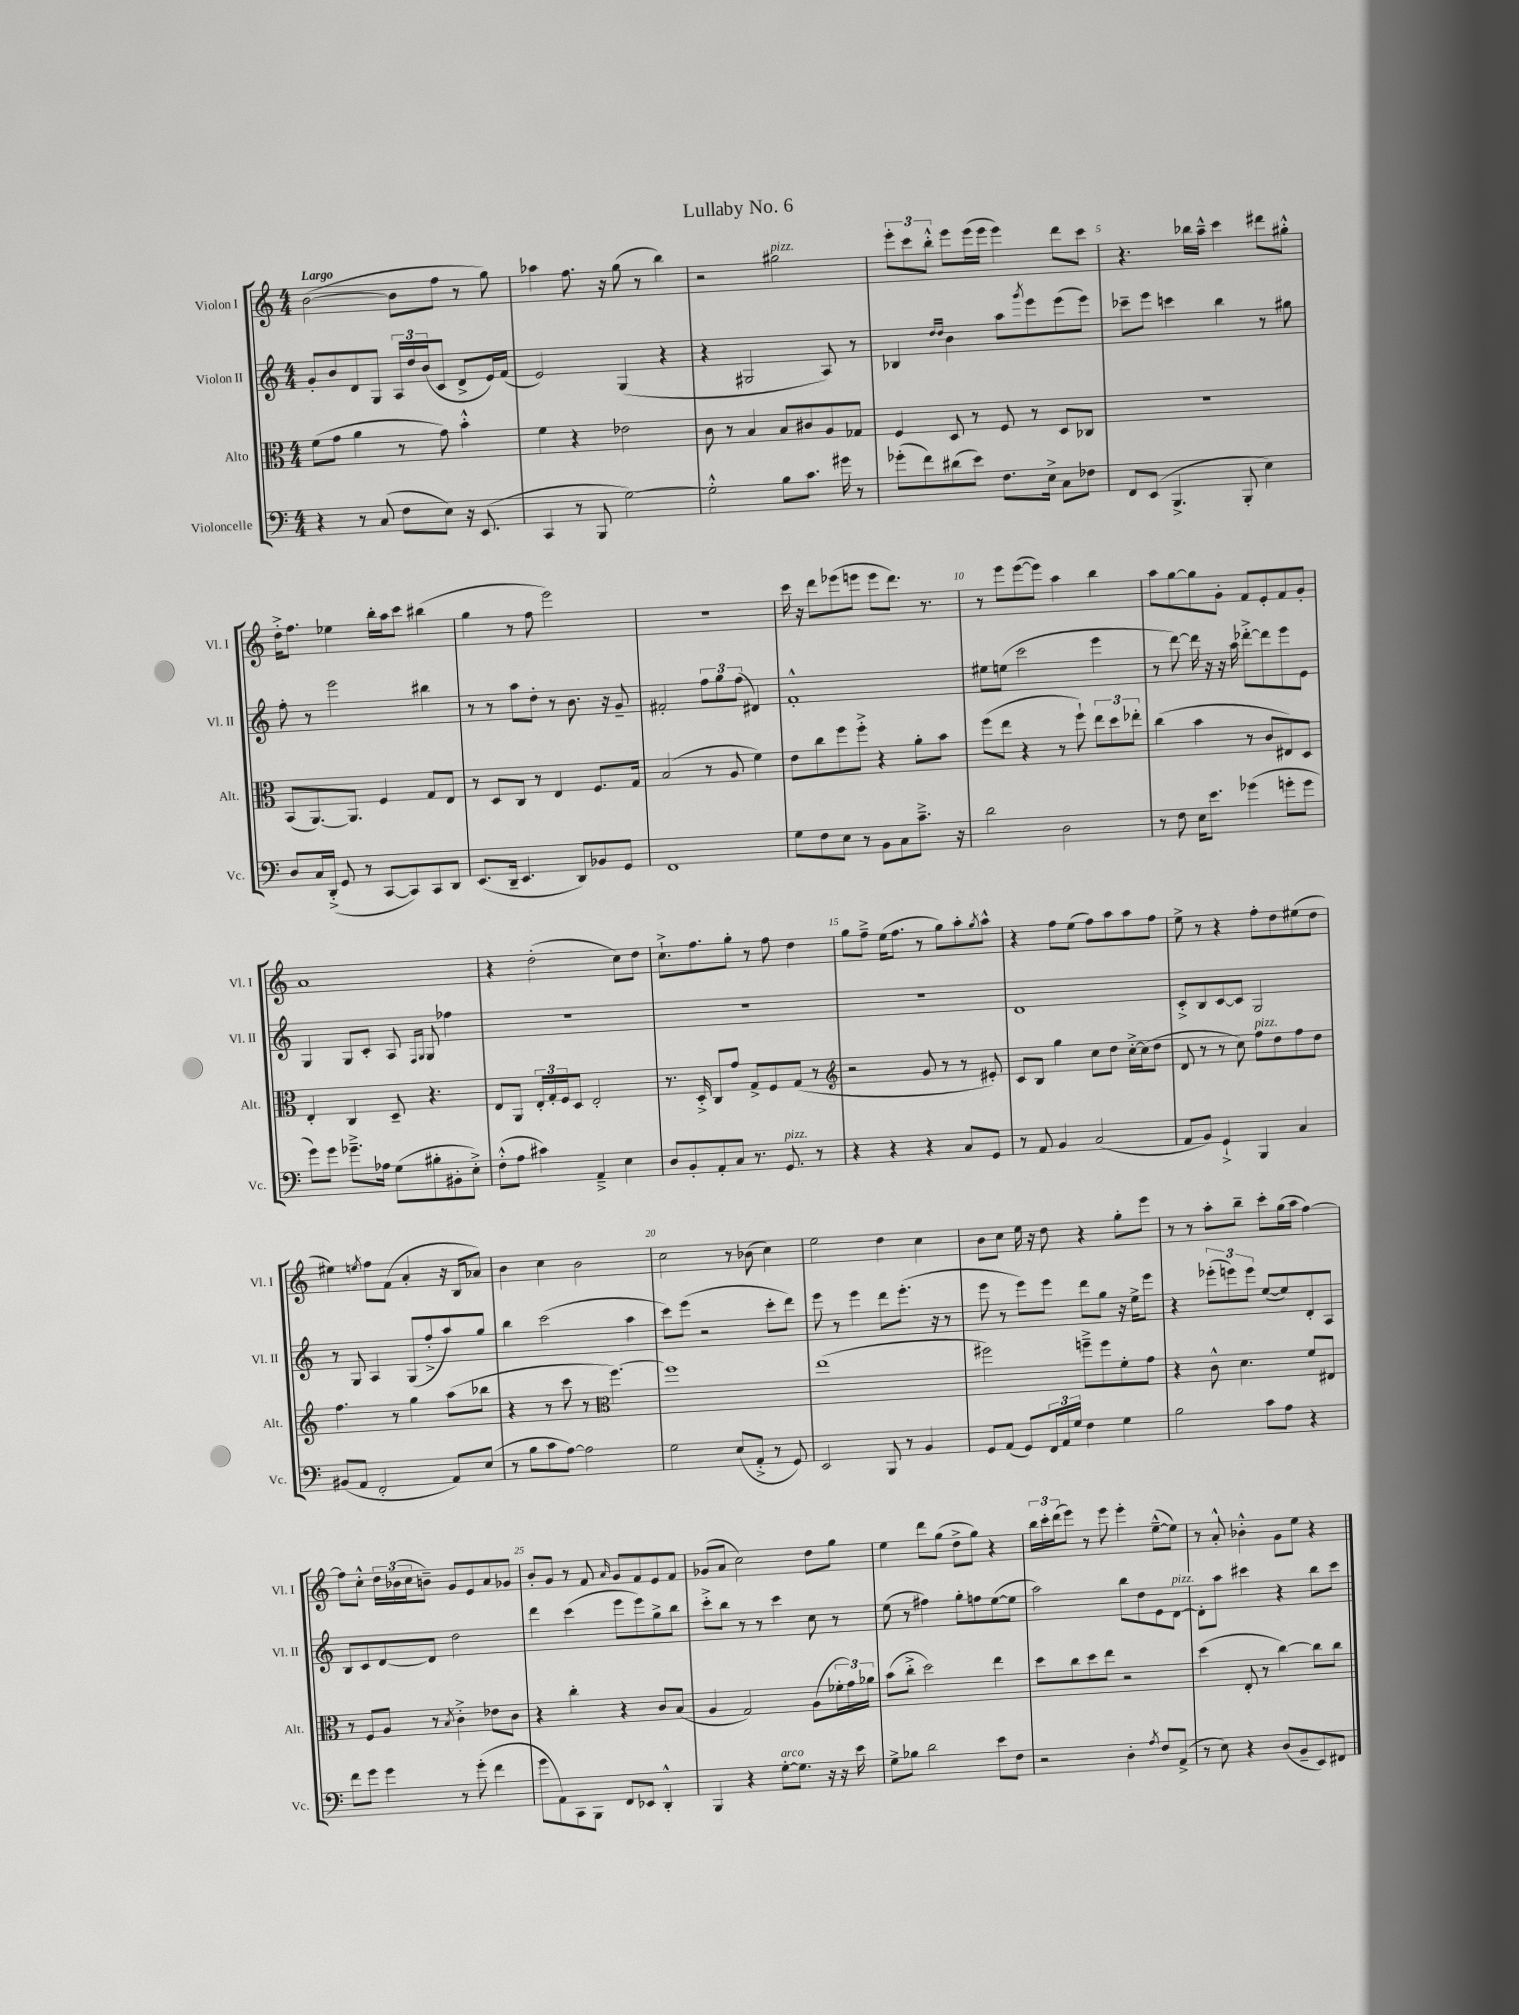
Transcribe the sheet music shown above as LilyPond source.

\header { title = "Lullaby No. 6" }
<<
\new StaffGroup <<
\new Staff = "s0" \with { instrumentName = "Violon I" shortInstrumentName = "Vl. I" } {
    \clef treble \key c \major \numericTimeSignature \time 4/4 \tempo "Largo"
    b'2~( b'8 f''8 r8 g''8) |
    aes''4 f''8. r16 g''8( r8 b''4) |
    r2 gis''2^\markup { \italic "pizz." } |
    \tuplet 3/2 { e'''8-. c'''8 b''8-.-^ } e'''8 e'''16( e'''16 e'''4) d'''8 c'''8 |
    r4. bes''16 a''16---^ c'''4 dis'''8 gis''8-.-^ |
    d''16-.-> f''8. ees''4 b''16-. a''16 c'''8 bis''4( |
    g''4 r8 f''8 e'''2) |
    R1 |
    c'''16 r16 d'''8 ees'''8( e'''8 e'''8 d'''8.) r8. |
    r8 e'''8 e'''8~( e'''8) a''4 b''4 |
    a''8 g''8~ g''8 g'8-. f'8 e'8-. f'8 g'8-. |
    a'1 |
    r4 d''2-.( c''8) d''8 |
    c''8.-!-> f''8. g''8-. r8 f''8 d''4 |
    g''8 f''8---> e''16( f''8. r8 g''8) a''8-. \acciaccatura { g''8 } a''8-^ |
    r4 f''8 e''8( f''8) a''8 a''8 f''8 |
    e''8-> r8 r4 f''8-. d''8 eis''8( d''8 |
    eis''4) \acciaccatura { e''8 } f''8 f'8( a'4-. r16 b16 aes'8) |
    b'4 c''4 b'2 |
    c''2 r8 bes'8( c''4) |
    e''2 d''4 c''4 |
    b'8 c''8 e''16 r16 d''8 r4 g''8-. e'''8 |
    r8 r8 a''8-. b''8-- c'''8-. g''16( a''16 f''4~) |
    f''8 c''8-.-^ \tuplet 3/2 { d''16 bes'16( c''16 } b'8--) g'8 e'8 a'8 ges'8 |
    b'8-. g'8 r8 f'8 \grace { a'16 } g'8 f'8 e'8 f'8 |
    ges'8( a'8 c''2) d''8 g''8 |
    e''4 d'''8 g''8( d''8-> g''8) r4 |
    \tuplet 3/2 { b''16 c'''16-. d'''16( } e'''8) r8 e'''8 e'''4-. e''8~---^( e''8) |
    r8 a'8-.-^ bes'4-.-^ g'8 e''8 r4 \bar "|." |
}
\new Staff = "s1" \with { instrumentName = "Violon II" shortInstrumentName = "Vl. II" } {
    \clef treble \key c \major \numericTimeSignature \time 4/4
    g'8-. b'8 d'8 g8 \tuplet 3/2 { a16 d''16 b'16( } c'8 d'8-> e'16) f'16( |
    e'2) g4( r4 |
    r4 gis2 a8) r8 |
    bes4 \grace { d''16 d''16 } b'4 a''8 \acciaccatura { g'''8 } e'''8 e'''8( e'''8) |
    ces'''8-- e'''8 c'''4 b''4 r8 gis''8 |
    f''8-. r8 e'''2 bis''4 |
    r8 r8 a''8 d''8-. r8 b'8. r16 g'8-- |
    fis'2-. \tuplet 3/2 { f''8 g''8 f''8( } dis'4) |
    f'1-.-^ |
    eis''8 e''8( c'''2 e'''4 |
    r8 d'''8~) d'''16 r16 r16 a''16 des'''8~-.-> des'''8 e'''8 e'8 |
    g4 g8 c'8-. a8 \grace { f16 g16 } g8 fes''4 |
    R1 |
    R1 |
    R1 |
    d'1 |
    c'8-.-> b8 c'8~ c'8 g2 |
    r8 g8 a4 g8( f''8-.-> a''8) g''8 |
    b''4 c'''2( a''4 |
    c'''8) e'''8( r2 c'''8-. d'''8) |
    e'''8 r8 e'''4 d'''8 e'''8.-.( r16 r8 |
    e'''8 r8 e'''8) e'''8 d'''8 g''8 r16 e''16-> e'''8 |
    r4 \tuplet 3/2 { ees'''8-.( e'''8) e'''8 } e''8~( e''8) d'8-. a8 |
    b8 c'8 d'8~ d'8 d''2 |
    d'''4 c'''4( e'''8 e'''8) g''8-> b''8 |
    c'''8-.-> b''8 r8 r8 c'''4 c''8 r8 |
    e''8( r8 fis''4) g''8-. f''8 e''8~( e''8 |
    a''2) b''8 d''8 e'8 d'8~^\markup { \italic "pizz." } |
    d'8-. a''8 cis'''4 r4 b''8 cis'''8 \bar "|." |
}
\new Staff = "s2" \with { instrumentName = "Alto" shortInstrumentName = "Alt." } {
    \clef alto \key c \major \numericTimeSignature \time 4/4
    f'8( g'8 a'4 r8 g'8) b'4-.-^ |
    f'4 r4 ees'2 |
    c'8 r8 b4 b8 cis'8 a8 ges8 |
    f4 d8 r8 f8 r8 d8 ces8 |
    R1 |
    b,8( a,8.~) a,8. f4 g8 e8 |
    r8 d8 c8 r8 e4 f8. g16 |
    b2( r8 a8 f'4) |
    e'8 c''8 f''8 f''8-.-> r4 a'8-. b'8 |
    f''8( e''8 r4 r8 f''8-!) \tuplet 3/2 { e''8 d''8 ees''8-. } |
    c''4( b'4 r8 c'8 eis8) d8 |
    e4-. c4 d8-- r4. |
    e8 a,8 \tuplet 3/2 { e16-. g16-. f16 } d8 e2-. |
    r8. d16-.-> c8 g'8 g8-> f8 g8( r8 |
    \clef treble r2 g'8 r8 r8 eis'8-.) |
    c'8 b8 g''4 c''8 d''8 c''16~-.-> c''16( d''8 |
    d'8 r8 r8 c''8) f''8^\markup { \italic "pizz." } d''8 f''8 d''8 |
    f''4. r8 g''4 a''8( bes''8 |
    r4 r8 c'''8 r8 \clef alto f''4.~) |
    f''1 |
    e''1( |
    fis''2) f''8---> f''8 f'8-. g'8 |
    r4 c'8-^ d'4. f'8 eis8 |
    r8 f8 a8 r8 \acciaccatura { b8 } c'4-.-> ees'8 c'8 |
    r4 c''4-. r4 c'8 b8( |
    a4 g2) a8( \tuplet 3/2 { fes'16-. g'16) aes'16 } |
    b'8( c''8-.-> d''2) e''4 |
    d''8 c''8 d''8 e''8 r2 |
    d''4( e8-. r8 c''4~) c''8 c''8 \bar "|." |
}
\new Staff = "s3" \with { instrumentName = "Violoncelle" shortInstrumentName = "Vc." } {
    \clef bass \key c \major \numericTimeSignature \time 4/4
    r4 r8 c8( f8 e8) r16 e,8.( |
    c,4 r8 b,,8 g2~) |
    g2-.-^ b8 c'8. gis'16 r8 |
    ges'8-.( f'8) dis'8( e'8) f8. e16-> c8 fes8 |
    f,8 e,8( b,,4.-> b,,8-. e4) |
    d8 c16 d,16-.->( g,8 r8 c,8~ c,8) c,8 d,8 |
    e,8.( d,16-- e,4. d,8) bes,8 g,8 |
    f,1 |
    g8 f8 e8 r8 b,8 c8 c'8.---> r16 |
    d'2 d2 |
    r8 f8 e16 e'8. ges'4( g'8-. g'8 |
    g'8) g'8 ges'8.---> aes16 g8( bis8-. bis,8-. e8-.->) |
    f8-.-^( a8 cis'4) a,4---> e4 |
    d8 b,8-. a,8-. c8 r8. g,8.^\markup { \italic "pizz." } r8 |
    r4 r4 r4 c8 g,8 |
    r8 a,8 b,4 c2( |
    a,8 b,8) g,4-!-> b,,4 c4 |
    bis,8( a,8 f,2-. a,8) e8( |
    r8 b8 c'8 a8~) a2 |
    g2 e8( a,8-.-> r8 g,8) |
    e,2 b,,8 r8 b,4 |
    g,8 a,8( g,8) \tuplet 3/2 { f,16 a,16 g16 } f4 g4 |
    b2 c'8 a8 r4 |
    f'8 g'8 g'4 r8 g'8-.( f'4 |
    g'8 a,8) c,8 b,,8 f,8 ees,8 d,4-.-^ |
    b,,4 r4 g8~-.^\markup { \italic "arco" } g8. r16 r16 e'16 |
    g8-> bes8 d'2 e'8 f8 |
    r2 d4-. \acciaccatura { a8 } f8 a,8->( |
    r8 e8) r4 d8( b,8-- e,8) fis,8 \bar "|." |
}
>>
>>
\layout { \context { \Score \override BarNumber.break-visibility = ##(#f #t #t) barNumberVisibility = #(every-nth-bar-number-visible 5) } }
